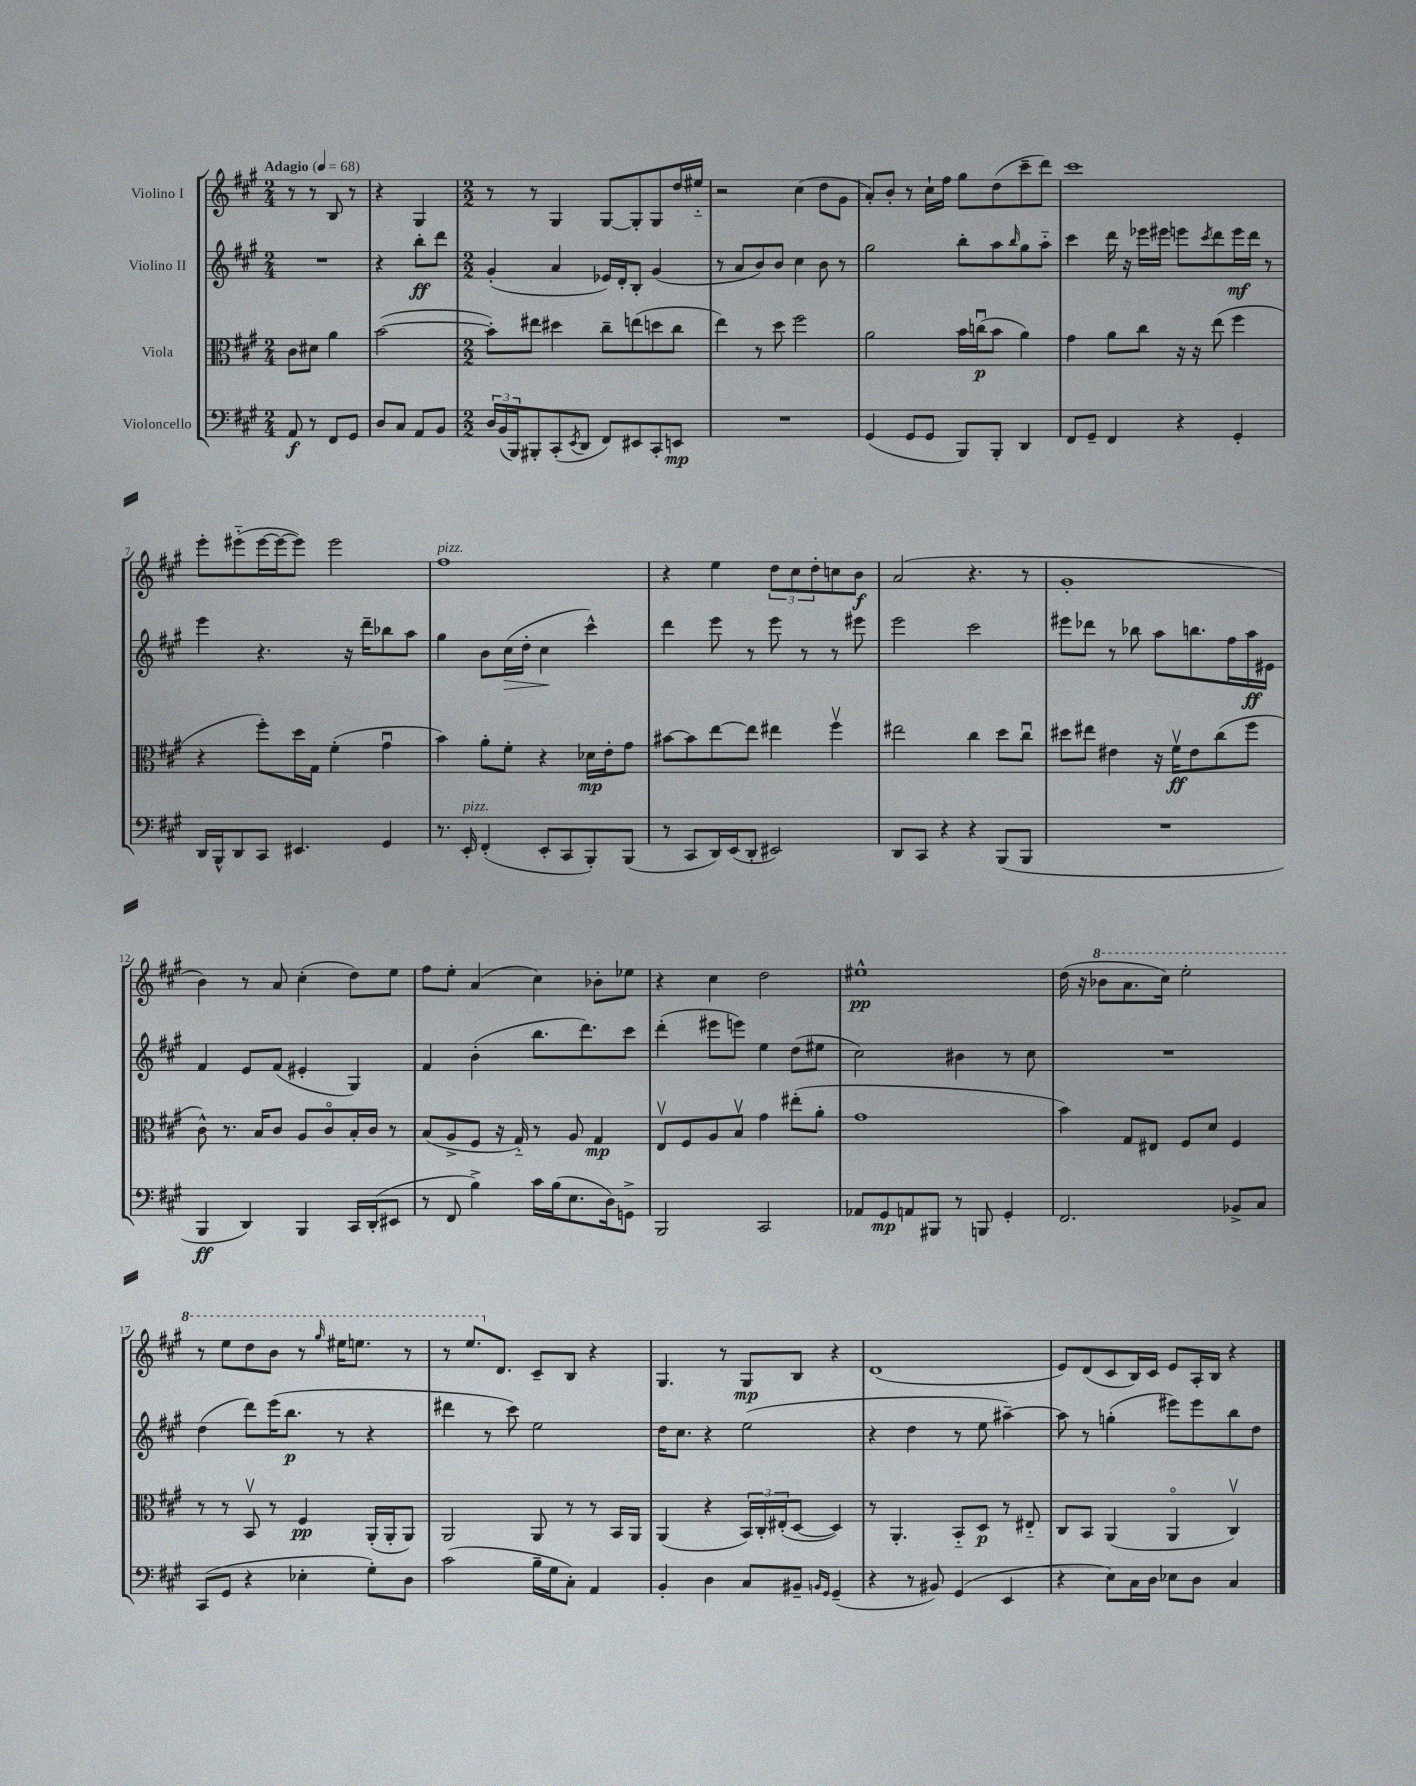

**kern	**kern	**kern	**kern
*staff4	*staff3	*staff2	*staff1
*clefF4	*clefC3	*clefG2	*clefG2
*k[f#c#g#]	*k[f#c#g#]	*k[f#c#g#]	*k[f#c#g#]
*M2/4	*M2/4	*M2/4	*M2/4
*MM68	*MM68	*MM68	*MM68
8AA/	8c#\L	2r	8r
8r	8d#\J	.	8r
8FF#/L	4a\	.	8B/
8GG#/J	.	.	8r
=	=	=	=
8D/L	([2b\	4r	4r
8C#/J	.	.	.
8AA/L	.	8bb'\L	4G#/
8BB/J	.	8ddd\J	.
=	=	=	=
*M2/2	*M2/2	*M2/2	*M2/2
24D/LL	8b'\]L)	(4g#'/	8r
(24BB/	.	.	.
24BBB/J)	.	.	.
8BBB#'/	8ee#\J	.	8r
(8CC#'/	4dd#\	4a/	4G#/
8qEE/	.	.	.
8DD/J	.	.	.
8FF#/L)	8cc#~\L	16e-/LL)	[8G#/L
.	.	16d'/J	.
8EE#/	(8ee\	8B'/J	8G#'/]
8CC#'/	8dd\	(4g#/	8G#/
8EE/J	8cc#\J	.	16dd/L
.	.	.	16ee#'~/JJ
=	=	=	=
1r	4ee\)	8r	2r
.	.	8a/L	.
.	8r	8b/)	.
.	8dd\	8b/J	.
.	2ff#\	4cc#\	(4cc#\
.	.	8b\	8dd\L
.	.	8r	8g#\J
=	=	=	=
(4GG#/	2a\	2gg#\	8a'/L)
.	.	.	8b'/J
8GG#/L	.	.	8r
8GG#/J	.	.	16cc#`\LL
.	.	.	16ff#\JJ
8BBB/L)	16b\LL	8bb'\L	8gg#\L
.	(16ccu\J	.	.
8BBB'/J	8b\J	8aa\	(8dd\
.	.	16qqbb/	.
4DD/	4a\)	8gg#\	8ccc#~\
.	.	8aa'~\J	8ddd\J)
=	=	=	=
8FF#/L	4g#\	4ccc#\	1ccc#
8GG#~/J	.	.	.
4FF#/	8a\L	16ddd\	.
.	.	16r	.
.	8cc#\J	16eee-\LL	.
.	.	16eee#\JJ	.
4r	16r	8eee\L	.
.	16r	.	.
.	.	8qccc#/	.
.	(8ee\	8ddd\	.
4GG#'/	4ff#\	16eee\L	.
.	.	16ddd\JJ	.
.	.	8r	.
=	=	=	=
16DD/LL	4r	4eee\	8eee'\L
16BBB^^/J	.	.	.
8DD/	.	.	(8eee#'~\
8CC#/J	8ff#'\L)	4.r	[16eee#\L
.	.	.	16eee#\_J
4.EE#/	16dd\L	.	8eee#\]J)
.	16G#\JJ	.	.
.	(4f#'\	.	2eee#\
.	.	16r	.
.	.	16ddd~\LK	.
4GG#/	4g#u\	8bb-\	.
.	.	8aa\J	.
=	=	=	=
8.r	4b\)	4gg#\	1ff#
16EE'/	.	.	.
(4FF#'/	8a'\L	8b\L	.
.	8f#'\J	(16cc#\L	.
.	.	16dd'\JJ	.
8EE'/L	4r	4cc#\	.
8CC#/	.	.	.
8BBB'/)	16d-\LL	4ccc#^^\)	.
.	16e'\J	.	.
(8BBB/J	8g#\J	.	.
=	=	=	=
8r	[8b#\L	4ddd\	4r
8CC#/L	8b#\]	.	.
16DD/L)	[8ee\	8eee\	4ee\
(16EE/J	.	.	.
8DD'/J	8ee\]J	8r	.
2EE#/)	4ee#\	8eee\	12dd\L
.	.	.	12cc#\
.	.	8r	.
.	.	.	12dd'\
.	4ff#v\	8r	8cc\
.	.	8eee#\	8b\J
=	=	=	=
8DD/L	2ee#\	2eee\	(2a/
8CC#/J	.	.	.
4r	.	.	.
4r	4cc#\	2ccc#\	4.r
(8BBB/L	8dd\L	.	.
8BBB/J	8cc#u\J	.	8r
=	=	=	=
1r	8dd#\L	8eee#\L	1g#'
.	8ee#\J	8ddd-\J	.
.	4e#\	8r	.
.	.	8bb-\	.
.	16r	8aa\L	.
.	16f#v\LK	.	.
.	8e#\	8.bb\	.
.	(8cc#\	.	.
.	.	16ff#\L	.
.	8ff#\J	16aa\	.
.	.	16e#\JJ	.
=	=	=	=
4BBB/	8c#^^\)	4f#/	4b\)
.	8.r	.	.
4DD/)	.	8e/L	8r
.	16B/LK	.	.
.	8c#/J	(8f#/J	8a/
4BBB/	8A/L	4e#'/	(4cc#'\
.	8c#o/	.	.
16CC#/LL	16B'/L	4G#/)	8dd\L)
(16DD'/J	16c#/JJ	.	.
8EE#/J	8r	.	8ee\J
=	=	=	=
8r	(8B/L	4f#/	8ff#\L
8FF#/	8A^/	.	8ee'\J
4B^\)	8F#/J	(4b'\	(4a/
.	16r	.	.
.	16G#'~/)	.	.
16c#\LL	8r	8.bb\L	4cc#\)
(16B\J	.	.	.
8.E\	8A/	.	.
.	.	8.ddd\)	.
.	4G#/	.	8b-'\L
16D\k)	.	.	.
8GG^\J	.	8ccc#\J	8ee-\J
=	=	=	=
2BBB/	8Ev/L	(4ddd'\	4r
.	8F#/	.	.
.	8A/	8eee#\L	4cc#\
.	8Bv/J	8eee\J)	.
2CC#/	4g#\	4ee\	2dd\
.	(8ee#'\L	(8dd\L	.
.	8a'\J	8ee#\J	.
=	=	=	=
8AA-/L	1g#	2cc#\)	1ee#^^
8GG#/	.	.	.
8AA/	.	.	.
8BBB#/J	.	.	.
8r	.	4b#\	.
8BBB/	.	.	.
4GG#'/	.	8r	.
.	.	8cc#\	.
=	=	=	=
2.FF#/	4b\)	1r	(16dd\
.	.	.	16r
.	.	.	8bb-\L
.	8G#/L	.	8.aa\
.	8E#/J	.	.
.	.	.	16ccc#\Jk)
.	8F#/L	.	2eee'\
.	8d/J	.	.
8BB-^/L	4F#/	.	.
8C#/J	.	.	.
=	=	=	=
(8CC#/L	8r	(4dd\	8r
8GG#/J	8r	.	8eee\L
4r	8BBv/	8ddd\L)	8ddd\
.	8r	(16eee\K	8bb\J
.	.	8.bb\J	.
4E-'\	4F#/	.	8r
.	.	.	16qqggg#/
.	.	8r	16eee#\LK
.	.	.	8.eee\J
8G#'\L)	(16AA'/LL	4r	.
.	16AA'/J	.	.
8D\J	8AA/J)	.	8r
=	=	=	=
(2c#\	2AA/	4ddd#\	8r
.	.	.	8.eee/L
.	.	8r	.
.	.	.	8.d/J
.	.	8ccc#\)	.
16B~\LL	8AA/	2ee\	8c#~/L
16G#\J	.	.	.
8C#'\J)	8r	.	8B/J
4AA/	8r	.	4r
.	16BB/LL	.	.
.	16AA/JJ	.	.
=	=	=	=
4BB'/	(4AA/	16dd\LK	4.G#/
.	.	8.cc#\J	.
4D\	4r	4r	.
.	.	.	8r
8C#/L	24BB/LL)	(2ee\	8G#/L
.	24C#'/	.	.
.	(24E#'/J	.	.
8BB#~/J	[8D/J	.	8B/J
16qqBB/LL	.	.	.
16qqGG#/JJ	.	.	.
(4GG#~/	4D/])	.	4r
=	=	=	=
4r	8r	4r	(1d
.	4.AA'/	.	.
8r	.	4dd\	.
8BB#/)	.	.	.
(4GG#/	8BB'~/L	8r	.
.	8D/J	8ee\	.
4EE/	8r	[4aa#~\)	.
.	8E#'~/	.	.
=	=	=	=
4r	8C#/L	8aa#\]	8e/L)
.	8BB/J	8r	(8d/
8E\L)	(4AA/	(4gg'\	8c#/
16C#\L	.	.	16B/L)
16D\JJ	.	.	16c#/JJ
8E-\L	4AAo/	8eee#\L)	8e/L
8D\J	.	8eee#\	16A'/L
.	.	.	16B/JJ
4C#/	4C#v/)	8bb\	4r
.	.	8dd\J	.
==	==	==	==
*-	*-	*-	*-
